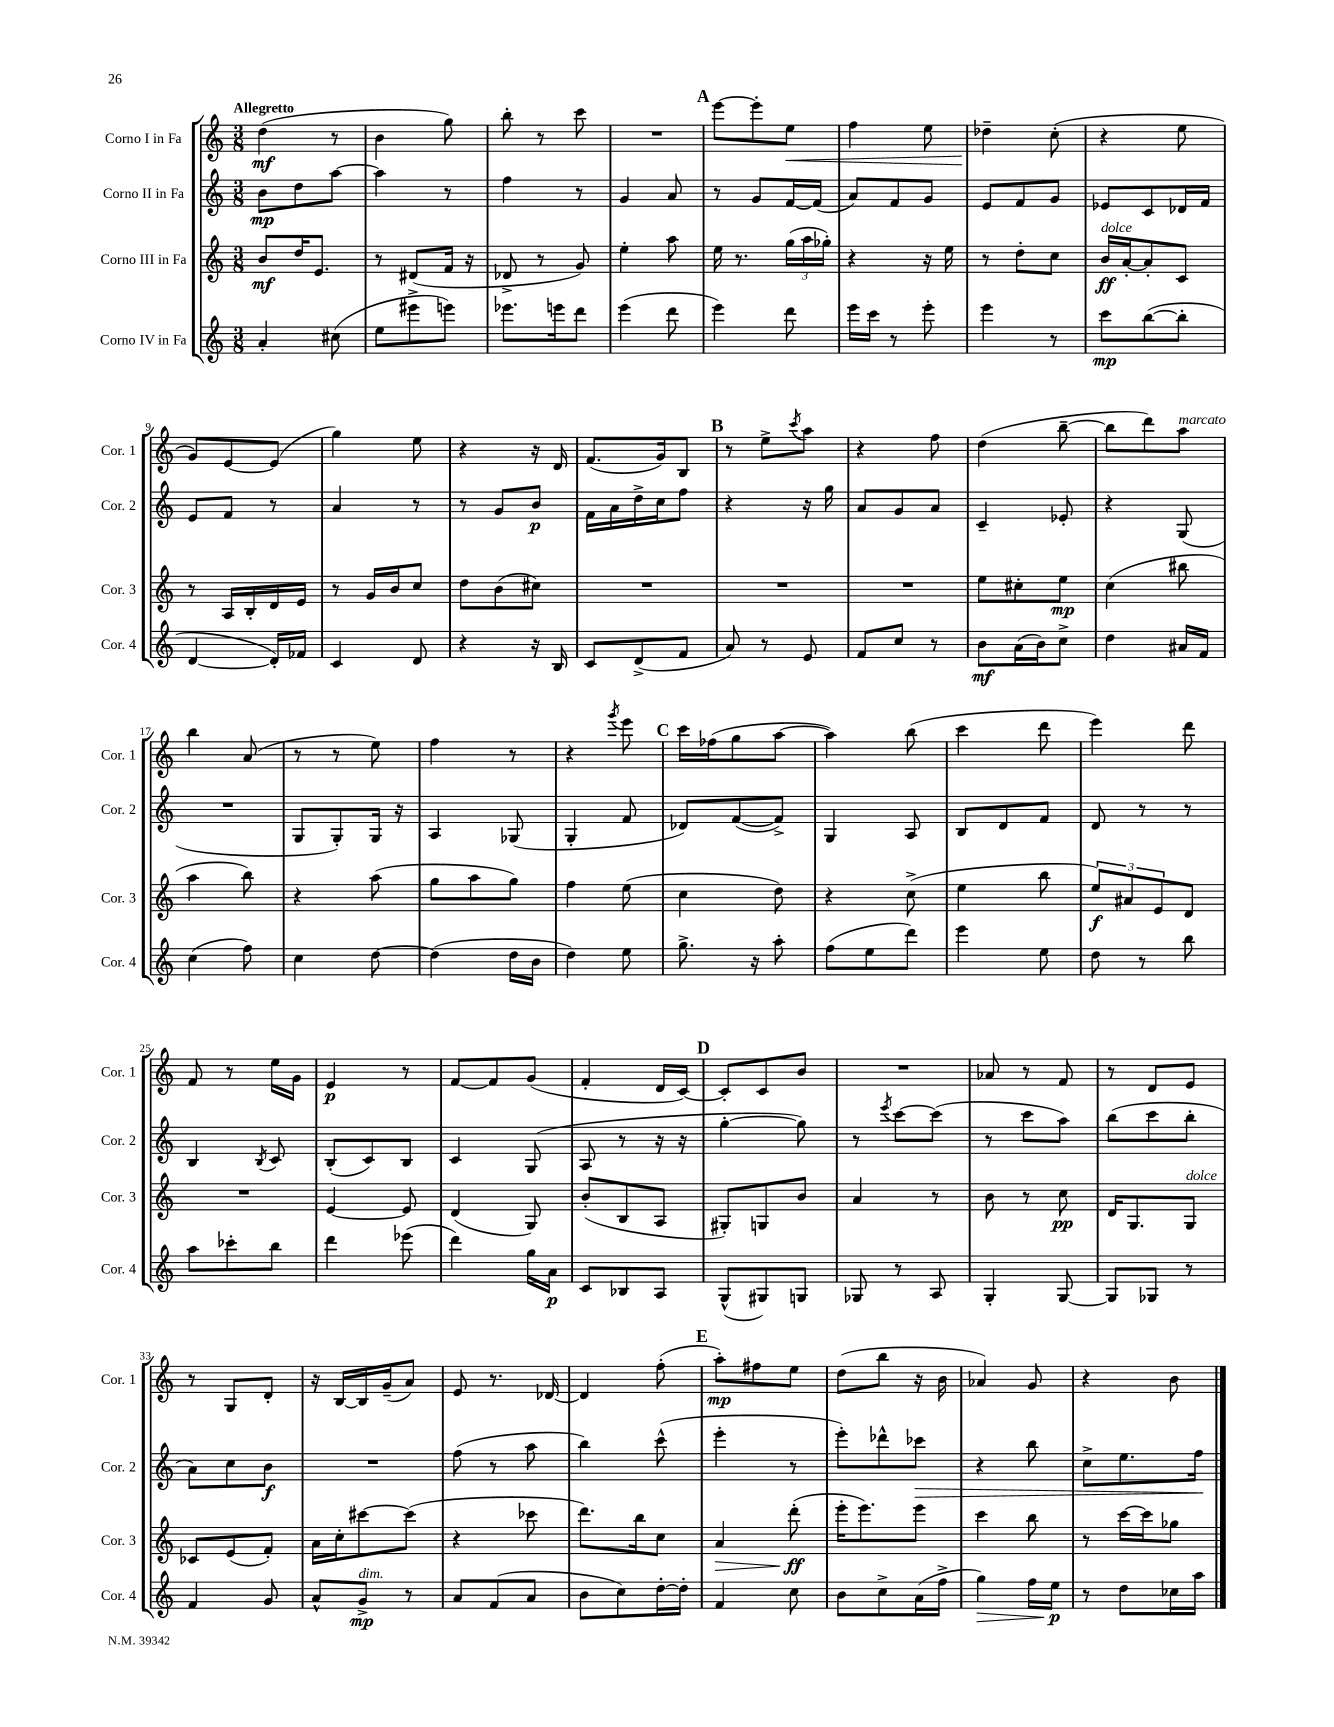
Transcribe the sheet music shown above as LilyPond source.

<<
\new StaffGroup <<
\new Staff = "s0" \with { instrumentName = "Corno I in Fa" shortInstrumentName = "Cor. 1" } {
    \clef treble \key c \major \numericTimeSignature \time 3/8 \tempo "Allegretto"
    d''4\mf( r8 |
    b'4 g''8) |
    b''8-. r8 c'''8 |
    R4. |
    \mark \markup { \bold "A" } e'''8~ e'''8-. e''8\< |
    f''4 e''8 |
    des''4--\! c''8-.( |
    r4 e''8 |
    g'8) e'8~ e'8( |
    g''4) e''8 |
    r4 r16 d'16 |
    f'8.( g'16) b8 |
    \mark \markup { \bold "B" } r8 e''8-> \acciaccatura { c'''8 } a''8 |
    r4 f''8 |
    d''4( b''8~-- |
    b''8 d'''8) a''8^\markup { \italic "marcato" } |
    b''4 a'8( |
    r8 r8 e''8) |
    f''4 r8 |
    r4 \acciaccatura { g'''8 } e'''8 |
    \mark \markup { \bold "C" } c'''16 fes''16( g''8 a''8~ |
    a''4) b''8( |
    c'''4 d'''8 |
    e'''4) d'''8 |
    f'8 r8 e''16 g'16 |
    e'4\p r8 |
    f'8~ f'8 g'8( |
    f'4-. d'16 c'16~) |
    \mark \markup { \bold "D" } c'8-. c'8 b'8 |
    R4. |
    aes'8 r8 f'8 |
    r8 d'8 e'8 |
    r8 g8 d'8-. |
    r16 b16~ b16 g'16--( a'8) |
    e'8 r8. des'16~ |
    des'4 f''8-.( |
    \mark \markup { \bold "E" } a''8-.\mp) fis''8 e''8 |
    d''8( b''8 r16 b'16 |
    aes'4) g'8 |
    r4 b'8 \bar "|." |
}
\new Staff = "s1" \with { instrumentName = "Corno II in Fa" shortInstrumentName = "Cor. 2" } {
    \clef treble \key c \major \numericTimeSignature \time 3/8
    b'8\mp d''8 a''8~ |
    a''4 r8 |
    f''4 r8 |
    g'4 a'8 |
    \mark \markup { \bold "A" } r8 g'8 f'16~ f'16( |
    a'8) f'8 g'8 |
    e'8 f'8 g'8 |
    ees'8 c'8 des'16 f'16 |
    e'8 f'8 r8 |
    a'4 r8 |
    r8 g'8 b'8\p |
    f'16 a'16 d''16-> c''16 f''8 |
    \mark \markup { \bold "B" } r4 r16 g''16 |
    a'8 g'8 a'8 |
    c'4-- ees'8-. |
    r4 g8( |
    R4. |
    g8 g8-.) g16 r16 |
    a4 ges8( |
    g4-. f'8 |
    \mark \markup { \bold "C" } des'8) f'8~( f'8->) |
    g4 a8 |
    b8 d'8 f'8 |
    d'8 r8 r8 |
    b4 \acciaccatura { b8 } c'8 |
    b8-.( c'8) b8 |
    c'4 g8( |
    a8 r8 r16 r16 |
    \mark \markup { \bold "D" } g''4~-. g''8) |
    r8 \acciaccatura { e'''8 } c'''8~ c'''8( |
    r8 c'''8 a''8) |
    b''8( c'''8 b''8-. |
    a'8) c''8 b'8\f |
    R4. |
    f''8( r8 a''8 |
    b''4) c'''8-^( |
    \mark \markup { \bold "E" } e'''4-. r8 |
    e'''8-.) des'''8-^ ces'''8\> |
    r4 b''8 |
    c''8-> e''8. f''16\! \bar "|." |
}
\new Staff = "s2" \with { instrumentName = "Corno III in Fa" shortInstrumentName = "Cor. 3" } {
    \clef treble \key c \major \numericTimeSignature \time 3/8
    b'8\mf d''16 e'8. |
    r8 dis'8( f'16 r16 |
    des'8-> r8 g'8) |
    e''4-. a''8 |
    \mark \markup { \bold "A" } e''16 r8. \tuplet 3/2 { g''16( a''16 ges''16-.) } |
    r4 r16 e''16 |
    r8 d''8-. c''8 |
    b'16\ff^\markup { \italic "dolce" } a'16~-. a'8-. c'8 |
    r8 a16 b16-. d'16 e'16 |
    r8 g'16 b'16 c''8 |
    d''8 b'8( cis''8) |
    R4. |
    \mark \markup { \bold "B" } R4. |
    R4. |
    e''8 cis''8-. e''8\mp |
    c''4( bis''8 |
    a''4 b''8) |
    r4 a''8( |
    g''8 a''8 g''8) |
    f''4 e''8( |
    \mark \markup { \bold "C" } c''4 d''8) |
    r4 c''8->( |
    e''4 b''8 |
    \tuplet 3/2 { e''8\f) ais'8 e'8 } d'8 |
    R4. |
    e'4~ e'8 |
    d'4( g8) |
    b'8-.( b8 a8 |
    \mark \markup { \bold "D" } gis8-.) g8 b'8 |
    a'4 r8 |
    b'8 r8 c''8\pp |
    d'16 g8. g8^\markup { \italic "dolce" } |
    ces'8 e'8( f'8-.) |
    a'16 c''16-. cis'''8~ cis'''8( |
    r4 ces'''8 |
    d'''8.) b''16 c''8 |
    \mark \markup { \bold "E" } a'4\> d'''8-.\ff\!( |
    e'''16-. e'''8.) e'''8 |
    c'''4 b''8 |
    r8 c'''16~ c'''16 ges''8 \bar "|." |
}
\new Staff = "s3" \with { instrumentName = "Corno IV in Fa" shortInstrumentName = "Cor. 4" } {
    \clef treble \key c \major \numericTimeSignature \time 3/8
    a'4-. cis''8( |
    e''8 eis'''8-> e'''8) |
    ees'''8. e'''16 d'''8 |
    e'''4( d'''8 |
    \mark \markup { \bold "A" } e'''4) d'''8 |
    e'''16 c'''16 r8 e'''8-. |
    e'''4 r8 |
    c'''8\mp b''8~( b''8-. |
    d'4~ d'16-.) fes'16 |
    c'4 d'8 |
    r4 r16 b16 |
    c'8 d'8->( f'8 |
    \mark \markup { \bold "B" } a'8) r8 e'8 |
    f'8 c''8 r8 |
    b'8\mf a'16( b'16) c''8-> |
    d''4 ais'16 f'16 |
    c''4( f''8) |
    c''4 d''8~ |
    d''4( d''16 b'16 |
    d''4) e''8 |
    \mark \markup { \bold "C" } g''8.-> r16 a''8-. |
    f''8( e''8 d'''8) |
    e'''4 e''8 |
    d''8 r8 b''8 |
    a''8 ces'''8-. b''8 |
    d'''4 ees'''8( |
    d'''4) g''16 a'16\p |
    c'8 bes8 a8 |
    \mark \markup { \bold "D" } g8-^( gis8) g8 |
    ges8 r8 a8 |
    g4-. g8~ |
    g8 ges8 r8 |
    f'4 g'8 |
    a'8-^ g'8->\mp^\markup { \italic "dim." } r8 |
    a'8 f'8( a'8 |
    b'8 c''8) d''16~-. d''16-. |
    \mark \markup { \bold "E" } f'4 c''8 |
    b'8 c''8-> a'16( f''16-> |
    g''4\>) f''16 e''16\p\! |
    r8 d''8 ces''16 a''16 \bar "|." |
}
>>
>>
